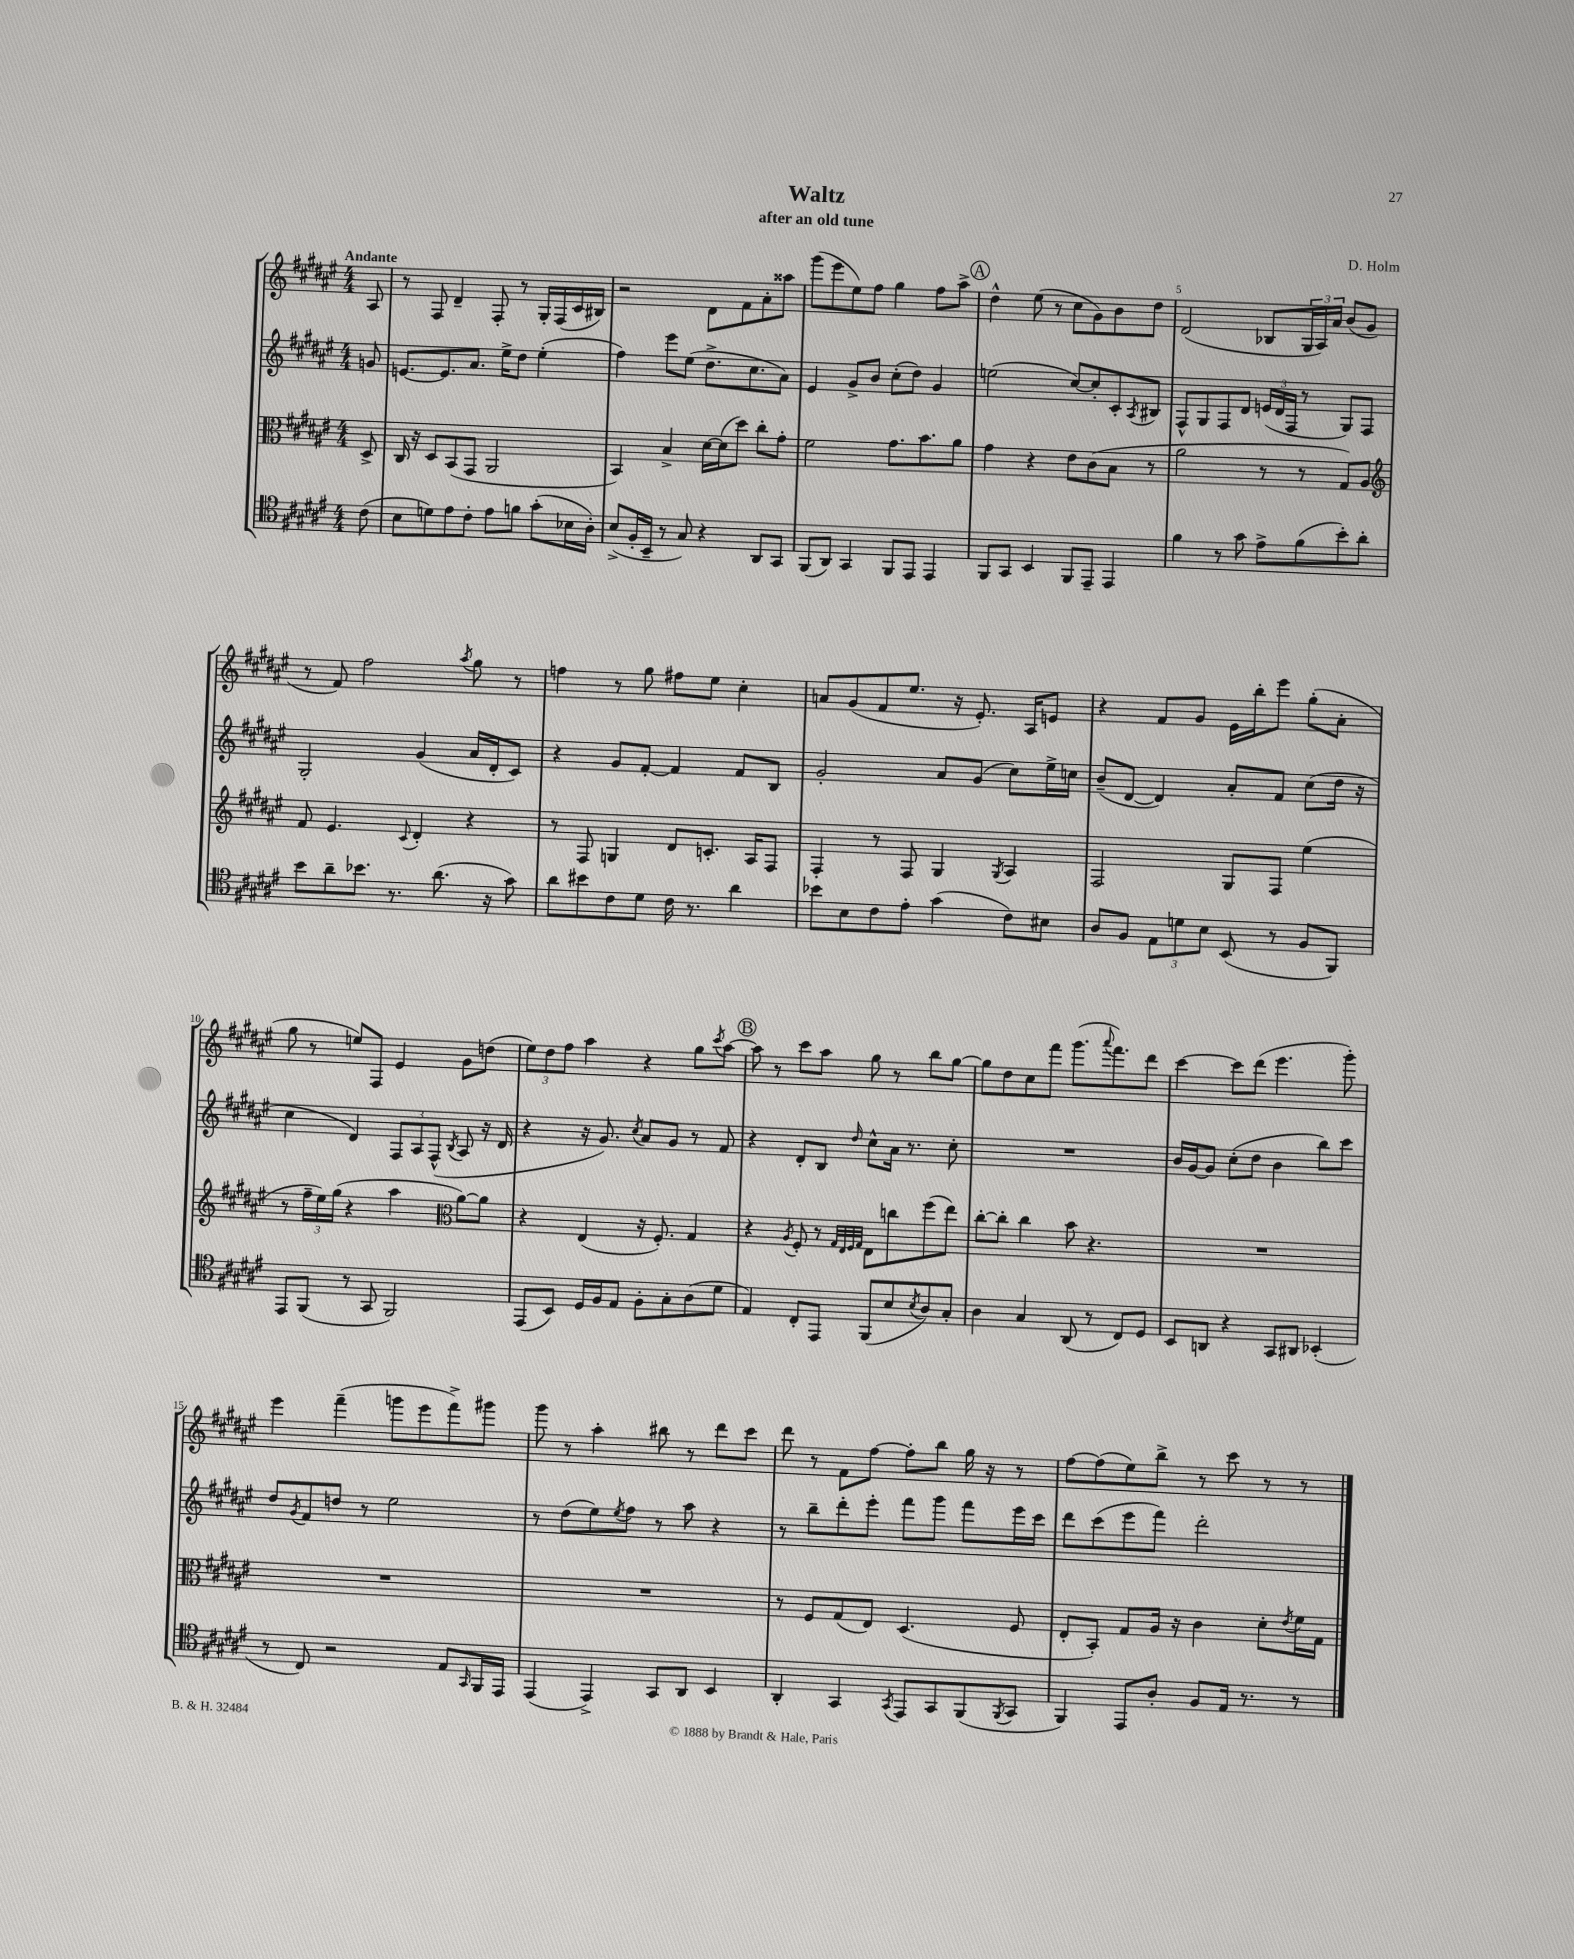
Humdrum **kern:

**kern	**kern	**kern	**kern
*part4	*part3	*part2	*part1
*staff4	*staff3	*staff2	*staff1
*clefC4	*clefC3	*clefG2	*clefG2
*k[f#c#g#d#a#e#]	*k[f#c#g#d#a#e#]	*k[f#c#g#d#a#e#]	*k[f#c#g#d#a#e#]
*M4/4	*M4/4	*M4/4	*M4/4
=	=	=	=
!	!	!	!LO:TX:a:B:t=Andante
(8c#\	8D#^/	8gn/	8A#/
=1	=1	=1	=1
8B\L	16C#/	[8.en/L	8r
.	16r	.	.
8dn\)	8D#/L	.	8F#/
.	.	8.e/]	.
8e#\	(8BB/	.	4d#~/
8c#'\J	8GG#/J	8.a#/J	.
8e#\L	2AA#/	.	8F#'/
.	.	16ee#^\KL	.
8fn\J	.	8dd#\J	8r
(8g#'\L	.	(4ee#'\	16G#'/LL
.	.	.	(16F#/
16B-X\L	.	.	16c#/
16A#'\JJ)	.	.	16B#X/JJ)
=2	=2	=2	=2
(8B^/L	4BB/)	4ff#\)	2r
16F#'/L	.	.	.
16BB~/JJ	.	.	.
8r	4B^/	8eee#\L	.
8G#/)	.	(8ee#\J	.
4r	[16d#\LL	8.dd#^\L	8d#\L
.	(16d#\J]	.	.
.	8dd#\J)	.	8f#\
.	.	8.cc#\	.
8AA#/L	8cc#'\L	.	8a#'\
8GG#/J	8g#'\J	8a#\J)	8aa##X\J
=3	=3	=3	=3
(8FF#/L	2f#\	4e#/	(8ggg#\L
8AA#/J)	.	.	8eee#\
4GG#/	.	8g#^/L	8ee#\)
.	.	8b/J	8ff#\J
8FF#/L	8.g#\L	(8cc#'\L	4gg#\
8EE#/J	.	8dd#\J)	.
.	8.b\	.	.
4EE#/	.	4g#/	8ff#\L
.	8a#\J	.	8aa#^\J
!!LO:REH:place=s1:t=A
=4	=4	=4	=4
8FF#/L	4g#\	(2een\	4dd#^^\
8GG#/J	.	.	.
4BB/	4r	.	(8ee#\
.	.	.	8r
8FF#/L	8e#\L	[8cc#/L)	8cc#\L
8EE#~/J	(8c#\	8cc#'/]	8g#\)
4EE#/	8B\J	8c#'/	8b\
.	.	8qA#/	.
.	8r	8B#X/J	8dd#\J
=5	=5	=5	=5
4f#\	2a#\	8F#^^/L	(2d#/
.	.	8G#/	.
8r	.	8F#/	.
8g#\	.	8d#/J	.
8e#^\L	8r	(24en/LL	8B-X/L
.	.	24d#/	.
.	.	24F#/JJ	.
(8f#\	8r	8r	24G#/L
.	.	.	24A#/)
.	.	.	24a#/JJ
8b'\)	8G#/L)	8G#/L)	(8b/L
8a#'\J	8A#/J	8F#/J	8g#/J
!!LO:LB:g=z
=6	=6	=6	=6
*	*clefG2	*	*
8b\L	8f#/	2G#'/	8r
8a#~\	4.e#/	.	8f#/)
8.b-X\J	.	.	2ff#\
8.r	.	.	.
.	8qqc#/	.	.
.	4d#'/	(4g#/	.
(8.a#\	.	.	.
.	.	.	8qaa#/
.	4r	16a#/LL	8gg#\
16r	.	16d#'/J	.
8g#\)	.	8c#/J)	8r
=7	=7	=7	=7
8a#\L	8r	4r	4ffn\
8b#X\	8F#/	.	.
8c#\	4Gn/	8g#/L	8r
8d#\J	.	[8f#'/J	8gg#\
16c#\	8d#/L	4f#/]	8ff#X\L
8.r	.	.	.
.	8.cn'/J	.	8ee#\J
4a#\	.	8f#/L	4cc#'\
.	16A#/KL	.	.
.	8F#/J	8B/J	.
=8	=8	=8	=8
8b-X\L	4F#'/	2g#'/	8an/L
8B\	.	.	(8g#/
8c#\	8r	.	8f#/
8e#'\J	8F#/	.	8.ee#/J
(4g#\	4G#/	8a#/L	.
.	.	.	16r
.	.	(8g#/J	8.e#'/)
.	8qG#/	.	.
8c#\L)	4A#/	8cc#\L)	.
.	.	.	16A#/KL
8B#X\J	.	16ee#^\L	8en/J
.	.	16ccn\JJ	.
=9	=9	=9	=9
8A#/L	2F#/	(8b~/L	4r
8F#/J	.	[8d#/J	.
12E#\L	.	4d#/])	8f#/L
12dn\	.	.	.
.	.	.	8g#/J
12B\J	.	.	.
(8BB/	8G#/L	8a#'/L	16e#\LL
.	.	.	16bb'\J
8r	8F#/J	8f#/J	8eee#\J
8F#/L	(4ee#\	(8cc#\L	(8gg#'\L
8FF#/J)	.	16dd#\Jk	8a#'\J
.	.	16r	.
!!LO:LB:g=z
=10	=10	=10	=10
8EE#/L	8r	4cc#\	8gg#\
(8FF#/J	24ff#~\LL	.	8r
.	24ee#\)	.	.
.	(24gg#\JJ	.	.
8r	4r	4d#/)	8een/L)
8GG#/	.	.	8F#/J
2FF#/)	4aa#\	12F#/L	4e#/
.	.	12A#/	.
.	.	(12F#^^/J	.
*	*clefC3	*	*
.	.	8qB/	.
.	[8a#\L)	8A#/	8g#\L
.	8a#\J]	16r	(8ddn\J
.	.	16d#/	.
=11	=11	=11	=11
(8EE#/L	4r	4r	12ee#\L)
.	.	.	12dd#\
8BB/J)	.	.	.
.	.	.	12ff#\J
16D#/LL	(4E#/	16r	4aa#\
16F#/J	.	8.g#/)	.
8E#/J	.	.	.
.	.	8qcc#/	.
8F#'\L	16r	8a#/L	4r
.	8.F#'/)	.	.
8G#'\	.	8g#/J	.
(8A#\	4G#/	8r	8gg#\L
.	.	.	8qccc#/
8d#\J	.	8f#/	[8aa#\J
!!LO:REH:place=s1:t=B
=12	=12	=12	=12
4E#/)	4r	4r	8aa#\]
.	.	.	8r
.	8qA#/	.	.
8C#'/L	8F#'/	8d#'/L	8ccc#\L
8EE#/J	8r	8B/J	8aa#\J
.	32qqG#/LLL	.	.
.	32qqE#/	.	.
.	32qqF#/	.	.
.	32qqG#/JJJ	16qqdd#/	.
(8FF#/L	8E#\L	8cc#^^\L	8gg#\
8B/	8ccn\	16a#\Jk	8r
.	.	8.r	.
8qB/	.	.	.
8A#/)	(8ff#\	.	8bb\L
8G#'/J	8ee#\J)	8cc#'\	[8gg#\J
=13	=13	=13	=13
4A#\	[8cc#'\L	1r	8gg#\L]
.	8cc#'\J]	.	8dd#\
4G#/	4cc#\	.	8cc#\
.	.	.	8fff#\J
(8AA#/	8b\	.	(8.ggg#\L
8r	4.r	.	.
.	.	.	8qqaaa#/
.	.	.	8.fff#\)
8C#/L)	.	.	.
8D#/J	.	.	8ddd#\J
=14	=14	=14	=14
8BB/L	1r	16b/LL	[4ccc#\
.	.	[16g#/J	.
8AAn/J	.	8g#/J]	.
4r	.	(8cc#'\L	8ccc#\L]
.	.	8dd#\J	(8ddd#\J
8GG#/L	.	4b\	4.eee#\
8AA#X/J	.	.	.
(4BB-X'/	.	8bb\L)	.
.	.	8ccc#\J	8ggg#'\)
!!LO:LB:g=z
=15	=15	=15	=15
8r	1r	8dd#/L	4eee#\
.	.	8qg#/	.
8C#/)	.	8f#/	.
2r	.	8ddn/J	(4fff#~\
.	.	8r	.
.	.	2ee#\	8gggn\L
.	.	.	8eee#\
8E#/L	.	.	8fff#^\)
16qqGG#/	.	.	.
16FF#/L	.	.	8ggg#X\J
16EE#/JJ	.	.	.
=16	=16	=16	=16
(4EE#/	1r	8r	8ggg#\
.	.	(8dd#\L	8r
4EE#^/)	.	8ee#\)	4aa#'\
.	.	8qee#/	.
.	.	8ff#\J	.
8GG#/L	.	8r	8bb#X\
8AA#/J	.	8aa#\	8r
4BB/	.	4r	8ddd#\L
.	.	.	8ccc#\J
=17	=17	=17	=17
4AA#'/	8r	8r	8ddd#\
.	8F#/L	8bb~\L	8r
4GG#/	(8G#/	8ddd#'\	8f#\L
.	8E#/J)	8eee#'\J	[8ff#\J
8qGG#/	.	.	.
8EE#/L	(4.D#/	8fff#\L	8ff#'\L]
8GG#/	.	8ggg#\J	8bb\J
(8FF#/	.	8fff#\L	16gg#\
.	.	.	16r
8qFF#/	.	.	.
8GG#/J	8F#/	16eee#\L	8r
.	.	16ccc#\JJ	.
=18	=18	=18	=18
4FF#/)	8E#'/L	8ddd#\L	[8ff#\L
.	8BB'/J)	(8ccc#\	(8ff#\]
8EE#/L	8G#/L	8eee#\	8ee#\)
8A#'/J	16A#/Jk	8fff#\J)	8bb^\J
.	16r	.	.
8F#/L	4c#\	2ddd#'\	8r
16E#/Jk	.	.	8ccc#\
8.r	.	.	.
.	8d#'\L	.	8r
.	8qe#/	.	.
8r	16f#\L	.	8r
.	16G#\JJ	.	.
==	==	==	==
*-	*-	*-	*-
